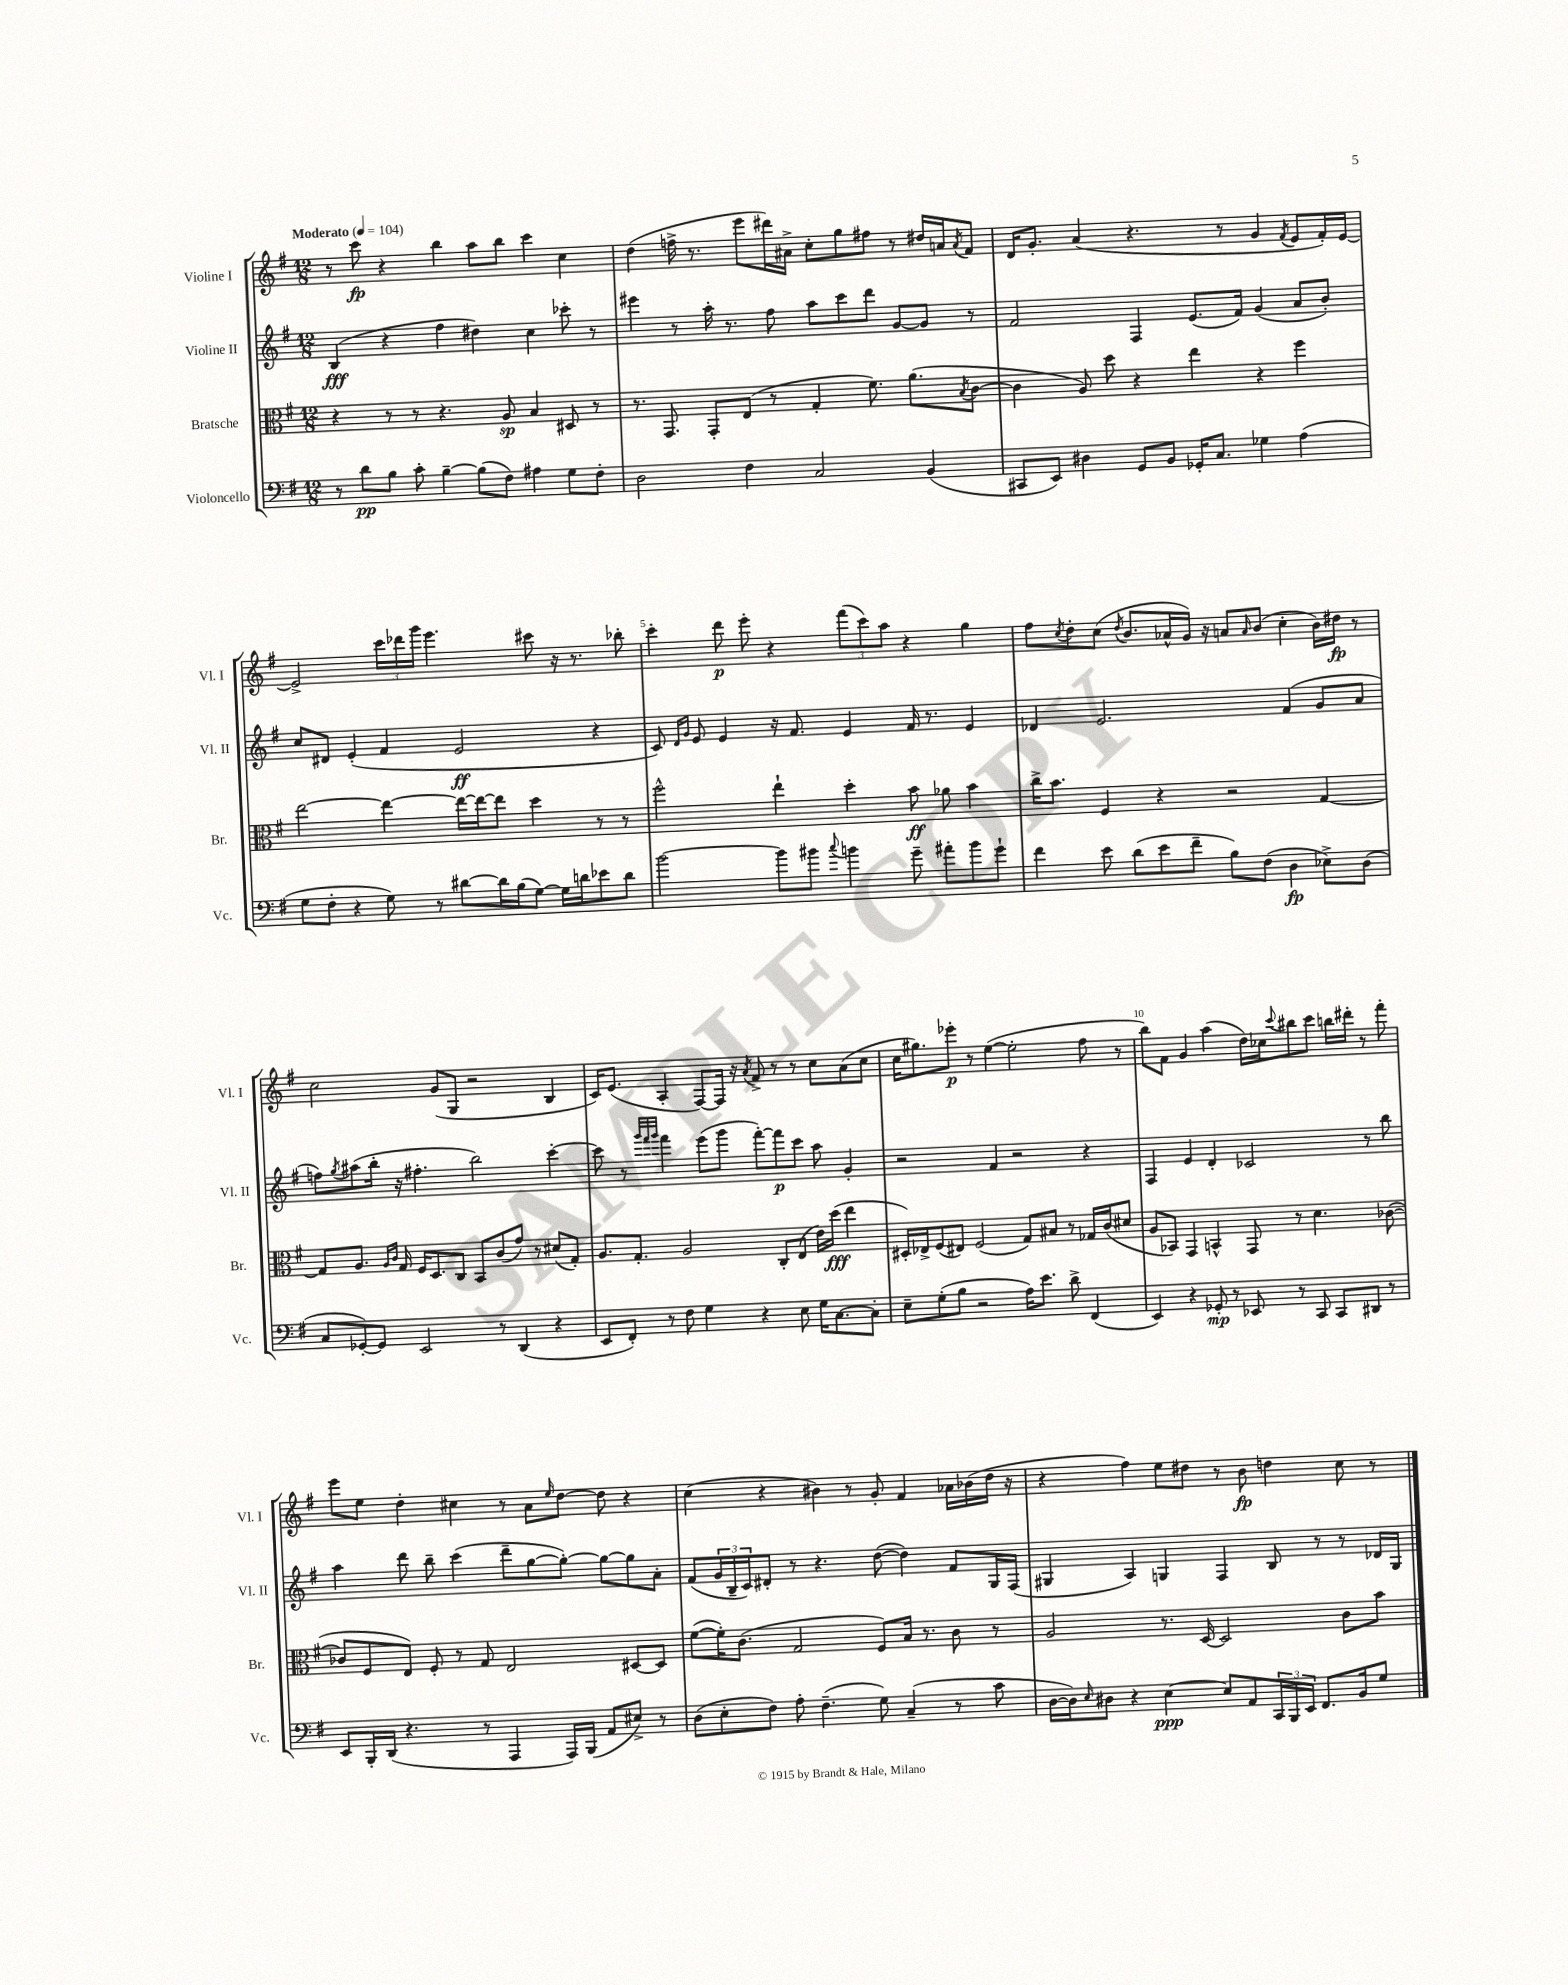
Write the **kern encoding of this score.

**kern	**dynam	**kern	**dynam	**kern	**dynam	**kern	**dynam
*part4	*part4	*part3	*part3	*part2	*part2	*part1	*part1
*staff4	*staff4	*staff3	*staff3	*staff2	*staff2	*staff1	*staff1
*I"Violoncello	*	*I"Bratsche	*	*I"Violine II	*	*I"Violine I	*
*I'Vc.	*	*I'Br.	*	*I'Vl. II	*	*I'Vl. I	*
*clefF4	*	*clefC3	*	*clefG2	*	*clefG2	*
*k[f#]	*	*k[f#]	*	*k[f#]	*	*k[f#]	*
*M12/8	*	*M12/8	*	*M12/8	*	*M12/8	*
*MM104	*	*MM104	*	*MM104	*	*MM104	*
=1	=1	=1	=1	=1	=1	=1	=1
!	!	!	!	!	!	!LO:TX:a:B:t=Moderato	!
8r	.	4r	.	(4B/	fff	8r	.
8d\L	pp	.	.	.	.	8ccc\	fp
8B\J	.	8r	.	4r	.	4r	.
8c'\	.	8r	.	.	.	.	.
[4B~\	.	4.r	.	4ff#\	.	4bb\	.
(8B\L]	.	.	.	4dd#X\)	.	8aa\L	.
8F#\J)	.	8A/	sp	.	.	8bb\J	.
4A#X\	.	4B/	.	4cc\	.	4ccc\	.
8G\L	.	8D#X/	.	8ccc-X'\	.	4cc\	.
8F#'\J	.	8r	.	8r	.	.	.
=2	=2	=2	=2	=2	=2	=2	=2
2D\	.	8.r	.	4eee#X\	.	(4dd\	.
.	.	8.GG/	.	.	.	.	.
.	.	.	.	8r	.	16ffn^\	.
.	.	.	.	.	.	8.r	.
.	.	8GG'/L	.	16aa'\	.	.	.
.	.	.	.	8.r	.	.	.
4F#\	.	(8E/J	.	.	.	8eee\L	.
.	.	8r	.	8ff#\	.	16ddd#X\L)	.
.	.	.	.	.	.	16a#X^\JJ	.
2C/	.	4G'/	.	8aa\L	.	8cc'\L	.
.	.	.	.	8ccc\	.	8gg\	.
.	.	8.f#\)	.	8ddd\J	.	8ff#X\J	.
.	.	.	.	[8g/L	.	8r	.
.	.	(8.a\L	.	.	.	.	.
(4BB/	.	.	.	8g/J]	.	16dd#X/LL	.
.	.	.	.	.	.	16an/J	.
.	.	8qB/	.	.	.	8qa/	.
.	.	[8c\J	.	8r	.	8f#/J	.
=3	=3	=3	=3	=3	=3	=3	=3
8CC#X/L	.	4c\]	.	2f#/	.	16d/KL	.
.	.	.	.	.	.	8.g'/J	.
8EE/J)	.	.	.	.	.	.	.
4D#X\	.	8A/)	.	.	.	(4a/	.
.	.	8dd\	.	.	.	.	.
8GG/L	.	4r	.	4F#/	.	4.r	.
8BB/J	.	.	.	.	.	.	.
16GG-X'/KL	.	4ee\	.	(8.e/L	.	.	.
8.C/J	.	.	.	.	.	.	.
.	.	.	.	.	.	8r	.
.	.	.	.	16f#/Jk)	.	.	.
4G-X\	.	4r	.	(4g/	.	4g/	.
.	.	.	.	.	.	8qf#/	.
(4A\	.	4ff#\	.	8a/L	.	8e/L	.
.	.	.	.	8b'/J)	.	16f#'/L)	.
.	.	.	.	.	.	[16e/JJ	.
!!LO:LB:g=z
=4	=4	=4	=4	=4	=4	=4	=4
8G\L	.	[2ee\	.	8cc/L	.	2e^/]	.
8F#'\J	.	.	.	8d#X/J	.	.	.
4r	.	.	.	(4e'/	.	.	.
8G\)	.	4ee\_	.	4f#/	.	24ccc\LL	.
.	.	.	.	.	.	24ddd-X\	.
.	.	.	.	.	.	24ggg\JJ	.
8r	.	.	.	.	.	4.eee\	.
[8d#X\L	.	16ee\LL_	.	2e/	ff	.	.
.	.	16ee\J_	.	.	.	.	.
16d#\L]	.	8ee\J]	.	.	.	.	.
(16B\J	.	.	.	.	.	.	.
[8G\J)	.	4dd\	.	.	.	8ccc#X\	.
16G\LL]	.	.	.	.	.	16r	.
16dn\J	.	.	.	.	.	8.r	.
8e-X\	.	8r	.	4r	.	.	.
8d\J	.	8r	.	.	.	8bb-X'\	.
=5	=5	=5	=5	=5	=5	=5	=5
[2b\	.	2ff#^^\	.	8c/)	.	4ccc'\	.
.	.	.	.	16qqd/LL	.	.	.
.	.	.	.	16qqg/JJ	.	.	.
.	.	.	.	8e/	.	.	.
.	.	.	.	4e/	.	8ddd\	p
.	.	.	.	.	.	8eee'\	.
8b\L]	.	4ee`\	.	16r	.	4r	.
.	.	.	.	8.f#/	.	.	.
8b#X\J	.	.	.	.	.	.	.
8qqcc/	.	.	.	.	.	.	.
4bn\	.	4dd'\	.	4e/	.	(12fff#\L	.
.	.	.	.	.	.	12ccc\)	.
.	.	.	.	.	.	12aa\J	.
8g~\	.	8b\	ff	16f#/	.	4r	.
.	.	.	.	8.r	.	.	.
8a#X'\L	.	8a-X\	.	.	.	.	.
8b\	.	4b\	.	4e/	.	4gg\	.
8g`\J	.	.	.	.	.	.	.
=6	=6	=6	=6	=6	=6	=6	=6
4f#\	.	16cc^\KL	.	4d-X/	.	8ff#\L	.
.	.	8.b\J	.	.	.	.	.
.	.	.	.	.	.	8qcc/	.
.	.	.	.	.	.	8dd'\	.
8e\	.	4F#/	.	2.e/	.	(8cc\J	.
.	.	.	.	.	.	8qdd/	.
(8d\L	.	.	.	.	.	8.b/L	.
8e\	.	4r	.	.	.	.	.
.	.	.	.	.	.	16a-X^^/L	.
8f#~\J	.	.	.	.	.	16g/JJ)	.
.	.	.	.	.	.	16r	.
8B\L)	.	2r	.	.	.	8an/L	.
.	.	.	.	.	.	16qqa/	.
(8F#\J	.	.	.	.	.	(8b/J	.
4D\	fp	.	.	(4f#/	.	4cc'\	.
8E-X^\L)	.	[4G/	.	8g/L	.	16b\LL)	.
.	.	.	.	.	.	16dd#X\JJ	fp
(8D\J	.	.	.	8a/J	.	8r	.
!!LO:LB:g=z
=7	=7	=7	=7	=7	=7	=7	=7
8C/L	.	8G/L]	.	8ffn\L)	.	2cc\	.
.	.	.	.	8qgg/	.	.	.
[8GG-X'/)	.	8.A/J	.	(8aa#X\	.	.	.
8GG-/J]	.	.	.	16bb'\Jk	.	.	.
.	.	16qqA/LL	.	.	.	.	.
.	.	16qqc/JJ	.	.	.	.	.
.	.	16G/	.	16r	.	.	.
2EE/	.	16F#/KL	.	4.ff#X'\	.	.	.
.	.	8.D/	.	.	.	.	.
.	.	.	.	.	.	(8g/L	.
.	.	8C/J	.	.	.	8G/J	.
.	.	8BB/L	.	2bb\)	.	2r	.
8r	.	(8c/	.	.	.	.	.
(4DD/	.	8g/J)	.	.	.	.	.
.	.	8r	.	.	.	.	.
4r	.	(8d#X/L	.	[4ccc'\	.	4B/	.
.	.	8G'/J)	.	.	.	.	.
=8	=8	=8	=8	=8	=8	=8	=8
8EE/L	.	8.A/L	.	8ccc\]	.	16c/KL)	.
.	.	.	.	.	.	(8.e/J	.
8FF#'/J)	.	.	.	8r	.	.	.
.	.	8.G'/J	.	.	.	.	.
.	.	.	.	32qqggg/LLL	.	.	.
.	.	.	.	32qqfff#/	.	.	.
.	.	.	.	32qqggg/JJJ	.	.	.
8r	.	.	.	4fff#\	.	4A'/	.
8F#\	.	2A/	.	.	.	.	.
4G\	.	.	.	(8eee\L	.	[8F#/L)	.
.	.	.	.	8ggg\J	.	16F#/Jk]	.
.	.	.	.	.	.	16r	.
.	.	.	.	.	.	8qa/	.
4r	.	.	.	[8fff#'\L)	.	8f#^/	.
.	.	8C'/L	.	8fff#\]	p	8r	.
8E\	.	(8E/J	.	8ccc\J	.	8r	.
16G\KL	.	16e\LL)	.	8aa\	.	8cc\L	.
[8.C\	.	(16dd\JJ	fff	.	.	.	.
.	.	4ee\	.	4g'/	.	(8a\	.
8C'\J]	.	.	.	.	.	8cc\J	.
=9	=9	=9	=9	=9	=9	=9	=9
8E~\L	.	16D#X'/LL)	.	2r	.	16cc\KL	.
.	.	16E-X^/J	.	.	.	8.gg#X\)	.
(8G'\	.	(8F#/	.	.	.	.	.
8B\J	.	8E#X/J)	.	.	.	8eee-X'\J	p
2r	.	(2F#/	.	.	.	8r	.
.	.	.	.	4f#/	.	([4ee\	.
.	.	.	.	2r	.	2ee'\]	.
16A\KL)	.	8G/L)	.	.	.	.	.
8.e\J	.	.	.	.	.	.	.
.	.	8B#X/J	.	.	.	.	.
8d^\	.	8r	.	.	.	.	.
(4FF#/	.	16G-X/LL	.	4r	.	8ff#\	.
.	.	(16c/J	.	.	.	.	.
.	.	8d#X/J	.	.	.	8r	.
=10	=10	=10	=10	=10	=10	=10	=10
4EE/)	.	8A/L	.	4F#/	.	8bb\L)	.
.	.	8BB-X/J)	.	.	.	8f#\J	.
4r	.	4GG/	.	4e/	.	4g/	.
8GG-X'/	mp	4BBn^^/	.	4d'/	.	(4aa\	.
8r	.	.	.	.	.	.	.
8EE-X/	.	8GG/	.	2c-X/	.	16dd\LL)	.
.	.	.	.	.	.	16cc-X\J	.
.	.	.	.	.	.	8qqccc/	.
8r	.	8r	.	.	.	8bb#X\	.
8CC/	.	4.d\	.	.	.	8ccc\J	.
8CC/L	.	.	.	.	.	16bbn\LL	.
.	.	.	.	.	.	16ddd#X'\JJ	.
8DD#X/J	.	.	.	8r	.	8r	.
8r	.	([8c-X\	.	8bb\	.	8fff#'\	.
!!LO:LB:g=z
=11	=11	=11	=11	=11	=11	=11	=11
8EE/L	.	8c-X/L]	.	4aa\	.	8eee\L	.
16BBB'/L	.	8F#/	.	.	.	8ee\J	.
(16DD/JJ	.	.	.	.	.	.	.
4.r	.	8E/J)	.	8ddd\	.	4dd'\	.
.	.	8F#'/	.	8bb~\	.	.	.
.	.	8r	.	(4ccc\	.	4cc#X\	.
8r	.	8G/	.	.	.	.	.
4AAA/	.	2E/	.	8ddd~\L	.	8r	.
.	.	.	.	[8gg\	.	8a\L	.
.	.	.	.	.	.	16qqee/	.
16AAA/LL)	.	.	.	8gg'\J_)	.	[8dd\J	.
(16BBB/JJ	.	.	.	.	.	.	.
8AA/L	.	.	.	8gg\L_	.	8dd\]	.
8E#X^/J)	.	[8D#X/L	.	8gg\]	.	4r	.
8r	.	8D#/J]	.	8a'\J	.	.	.
=12	=12	=12	=12	=12	=12	=12	=12
(8D\L	.	([8f#\L	.	(8f#/L	.	(4cc\	.
8E'\	.	16f#'\K])	.	24g/L	.	.	.
.	.	.	.	24B~/	.	.	.
.	.	(8.c\J	.	.	.	.	.
.	.	.	.	24c/J)	.	.	.
8F#\J)	.	.	.	8d#X'/J	.	4r	.
8A'\	.	2G/	.	8r	.	.	.
(4.F#~\	.	.	.	4.r	.	4b#X\)	.
.	.	.	.	.	.	8r	.
8G\)	.	8F#/L)	.	([8dd\	.	8g'/	.
(4C~/	.	16B/Jk	.	4dd\])	.	4f#/	.
.	.	8.r	.	.	.	.	.
8r	.	8c\	.	8f#/L	.	16a-X\LL	.
.	.	.	.	.	.	(16b-X\	.
8c\	.	8r	.	16G/L	.	16dd\JJ	.
.	.	.	.	(16F#/JJ	.	16r	.
=13	=13	=13	=13	=13	=13	=13	=13
[16D\LL	.	2A/	.	4G#X/	.	4r	.
16D\J])	.	.	.	.	.	.	.
16qqE/	.	.	.	.	.	.	.
8D#X\J	.	.	.	.	.	.	.
4r	.	.	.	4A/)	.	4ff#\)	.
[4E\	ppp	8.r	.	4Gn/	.	8ee\L	.
.	.	.	.	.	.	8dd#X\J	.
.	.	[16D/	.	.	.	.	.
8E/L]	.	2D/]	.	4F#/	.	8r	.
8AA/	.	.	.	.	.	8b\	fp
24CC/L	.	.	.	8B/	.	4ddn\	.
24BBB/	.	.	.	.	.	.	.
24EE/JJ	.	.	.	.	.	.	.
8.FF#/L	.	.	.	8r	.	.	.
.	.	8c\L	.	8r	.	8cc\	.
16BB/k	.	.	.	.	.	.	.
8G/J	.	8b\J	.	16d-X/LL	.	8r	.
.	.	.	.	16G/JJ	.	.	.
==	==	==	==	==	==	==	==
*-	*-	*-	*-	*-	*-	*-	*-
